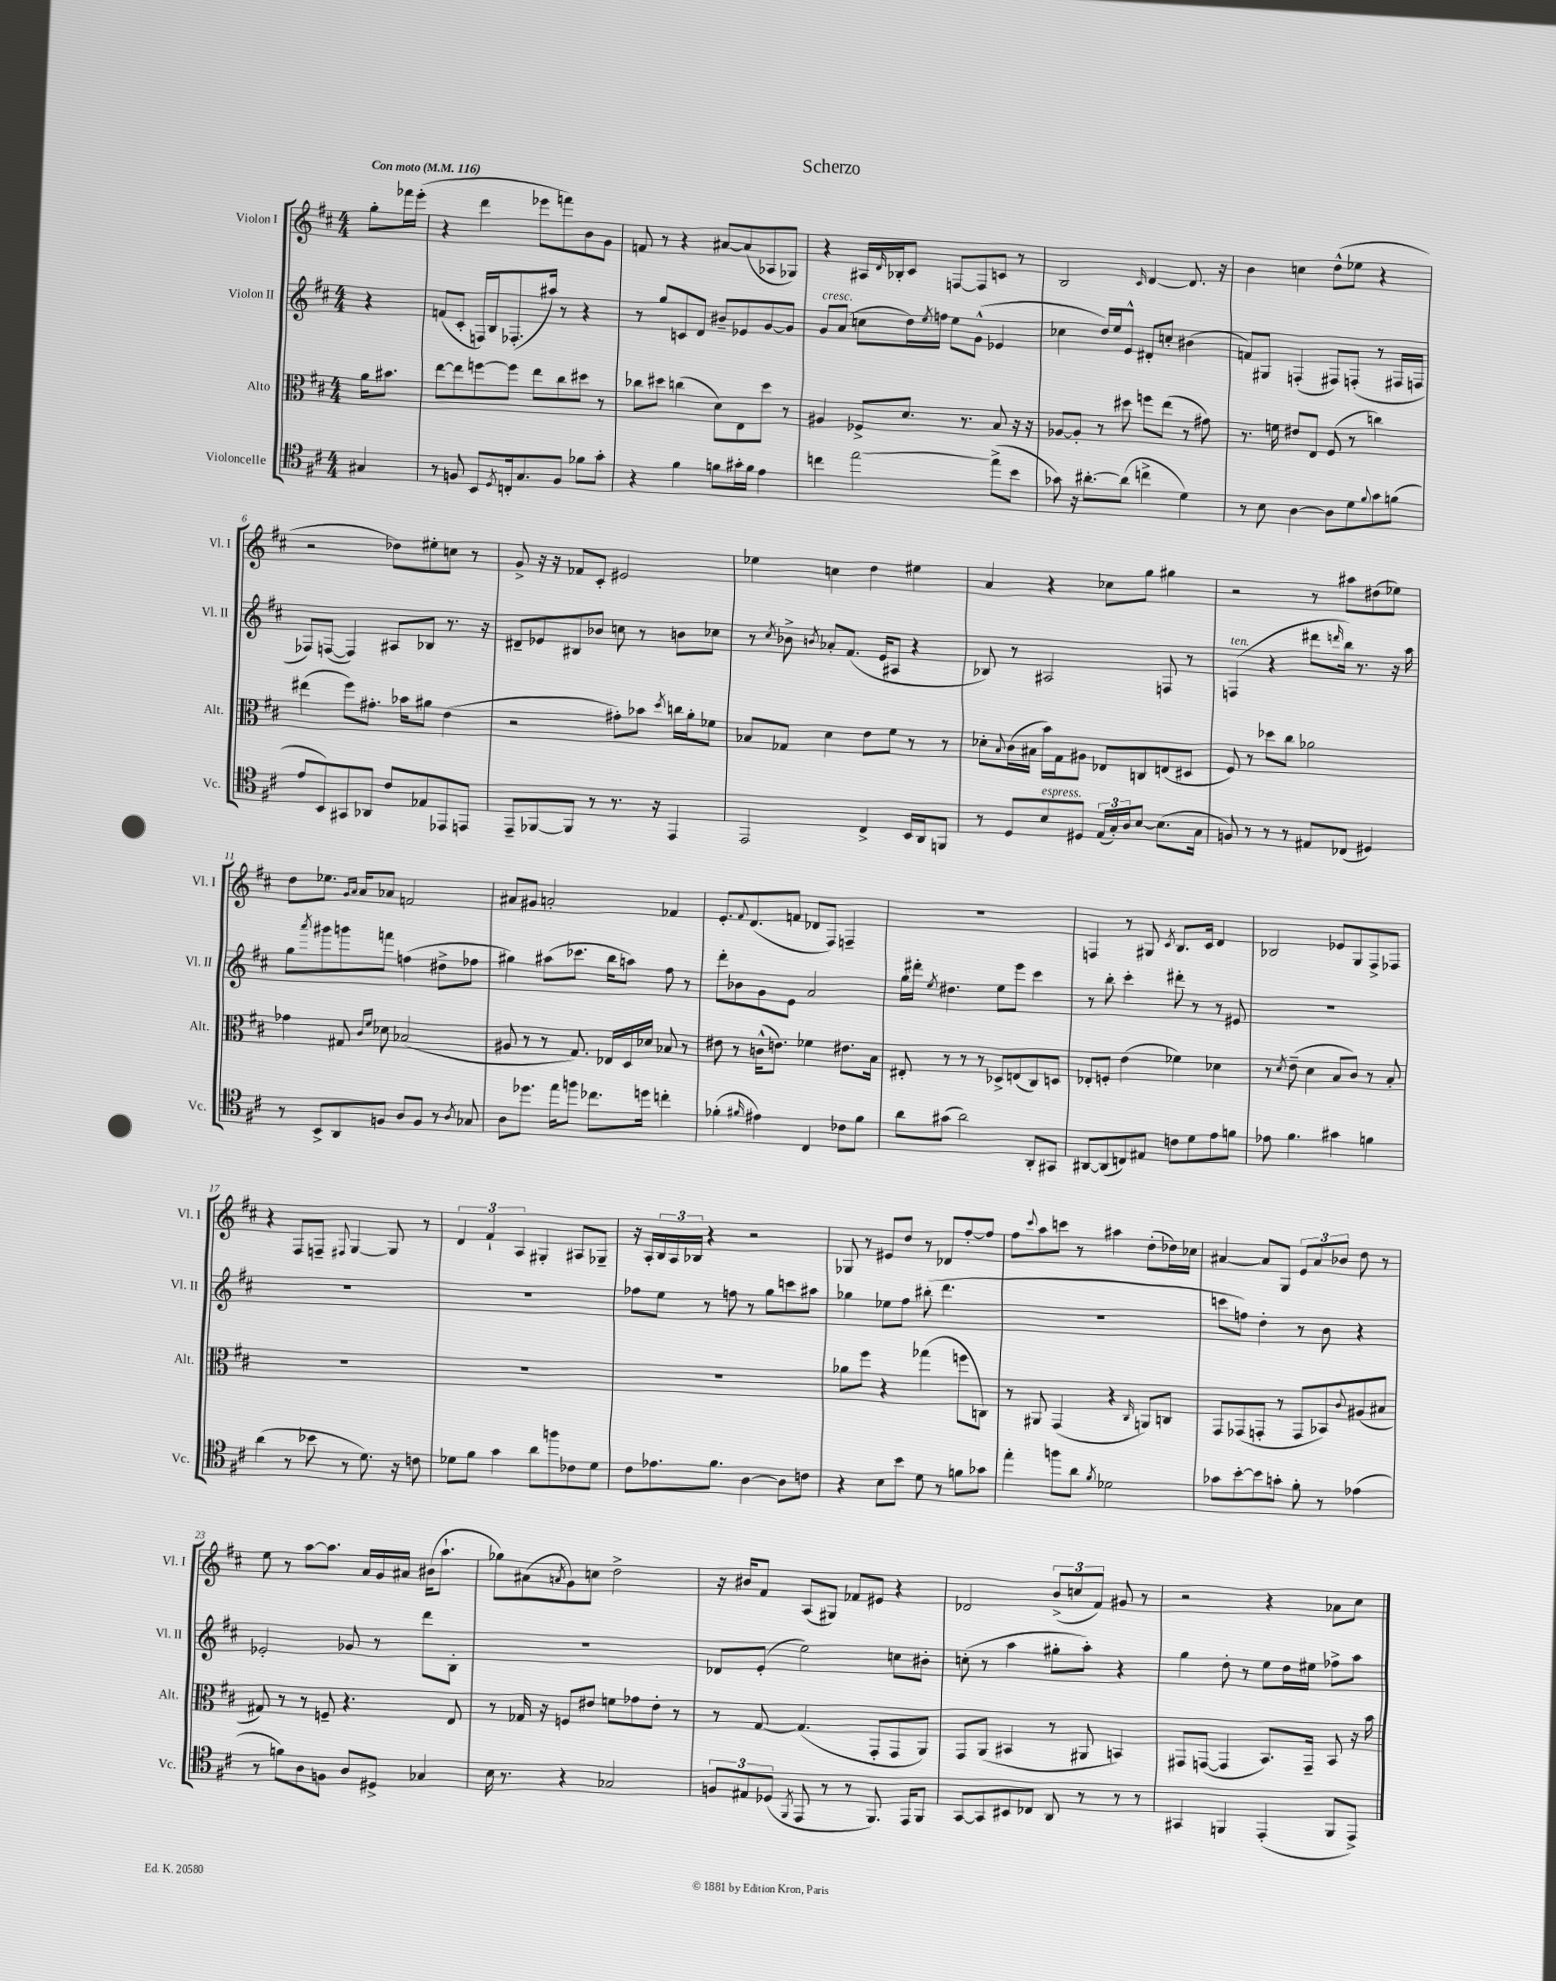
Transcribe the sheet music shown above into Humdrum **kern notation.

**kern	**kern	**kern	**kern
*part4	*part3	*part2	*part1
*staff4	*staff3	*staff2	*staff1
*I"Violoncelle	*I"Alto	*I"Violon II	*I"Violon I
*I'Vc.	*I'Alt.	*I'Vl. II	*I'Vl. I
*clefC4	*clefC3	*clefG2	*clefG2
*k[f#c#]	*k[f#c#]	*k[f#c#]	*k[f#c#]
*M4/4	*M4/4	*M4/4	*M4/4
*MM116	*MM116	*MM116	*MM116
=	=	=	=
!	!	!	!LO:TX:a:B:t=Con moto
4G#X/	16a\KL	4r	8gg'\L
.	8.b#X\J	.	.
.	.	.	16fff-X\L
.	.	.	(16eee'\JJ
=1	=1	=1	=1
8r	[8ee\L	(8fn/L	4r
8Fn/	8ee\]	8c#'/J	.
8BB/L	[8ffn\	16Fn/LL)	4ddd\
.	.	16B/J	.
8qD/	.	.	.
16Cn'/k	8ff\J]	(8.F-X'/	.
8.G/	.	.	.
.	8ee\L	.	8eee-X\L
.	.	16aa#X/Jk)	.
8F/J	8cc#\	8r	8fffn\)
8f-X\L	8dd#X\J	4r	8b\
8g'\J	8r	.	8g\J
=2	=2	=2	=2
4r	8cc-X\L	8r	8fn/
.	8dd#X\J	8gg/L	8r
4f#\	(4ccn\	8cn/	4r
.	.	8d/J	.
8fn\L	8d\L)	8b#X~/L	[8a#X/L
16g#X'\L	8E\	8e-X/	(8a#/]
16f\JJ	.	.	.
4e\	8dd#\J	[8g/	8A-X/
.	8r	8g/J]	8G-X/J)
=3	=3	=3	=3
!	!	!LO:TX:a:i:t=cresc.	!
4ccn\	4A#X/	8g/L	4r
.	.	(8a/J	.
[2ee\	8F-X^/L	8ccn\L	16A#X/LL
.	.	.	16qqd/
.	.	.	16B-X'/J
.	8.d/J	16dd\L)	8c#/J
.	.	8qee/	.
.	.	16ffn\JJ	.
.	.	8ee\L	[8Fn/L
.	8.r	.	.
.	.	(8g^^\J	8F/]
(8ee^\L]	8B/	4e-X/	8cn/J
8b\J	16r	.	8r
.	16r	.	.
=4	=4	=4	=4
8g-X\)	[8A-X/L	4cc-X\	2B/
16r	8A-'/J]	.	.
[8.a#X'\L	.	.	.
.	8r	16dd/LL)	.
.	.	16ee/J	.
(8a#\J]	8dd#X\	8e^^/J	.
.	.	.	16qqc#/
4ccn^\	8ffn\L	8d#X'/L	[4d/
.	(8ee\J	8ccn'/J	.
4d\)	8r	(4b#X\	8.d/]
.	8g#X\)	.	.
.	.	.	16r
=5	=5	=5	=5
8r	8.r	8fn/L)	4b\
8B\	.	8G#X/J	.
.	16fn\	.	.
[4A\	8e#X/L	(4Fn'/	4ccn\
.	8E/J	.	.
8A\L]	(8F#/	8F#X/L)	(8dd^^\L
8d\	8r	(8Fn'/J	8ee-X\J
8qqf#/	.	.	.
8g\	4ccn\)	8r	4r
(8fn\J	.	16F#X/LL	.
.	.	16Fn/JJ	.
!!LO:LB:g=z
=6	=6	=6	=6
8e/L	(4ee#X\	8F-X/L)	2r
8BB/)	.	([8Fn/J	.
8GG#X/	8ff#\L)	4F/])	.
8AA-X/J	8.g#X'\J	.	.
8c#/L	.	8A#X/L	8dd-X\L)
.	16b-X\KL	.	.
8E-X/	8a#X\J	8B-X/J	8ee#X'\
8EE-X/	(4e\	8.r	8ccn\J
8EEn/J	.	.	8r
.	.	16r	.
=7	=7	=7	=7
8EE~/L	2r	8d#X~/L	8g^/
[8FF-X/	.	8e-X/	16r
.	.	.	16r
8FF-/J]	.	8B#X/	8f-X/L
8r	.	8b-X/J	8c#'/J
8.r	8g#X'\L)	8ccn\	2e#X/
.	8b-X\J	8r	.
16r	.	.	.
.	8qdd/	.	.
4EE/	16ccn\LL	8bn\L	.
.	16a'\J	.	.
.	8f-X\J	8cc-X\J	.
=8	=8	=8	=8
2EE/	8B-X/L	8r	4ee-X\
.	.	8qcc#/	.
.	8G-X/J	8b-X^\	.
.	.	8qbn/	.
.	4d\	8a-X'/L	4ccn\
.	.	(8.f#/J	.
4C#^/	8e\L	.	4dd\
.	.	16e/KL	.
.	8f#\J	8A#X/J	.
16BB/LL	8r	4r	4ee#X\
16AA/J	.	.	.
8FFn/J	8r	.	.
=9	=9	=9	=9
8r	8d-X'\L	8B-X/)	4a/
.	8qqB/	.	.
8D/L	(16c#\L	8r	.
.	16B#X\JJ	.	.
!LO:TX:a:i:t=espress.	!	!	!
8B/	16b\LL)	2A#X/	4r
.	16G\J	.	.
8D#X/J	8A#X\J	.	.
(24E/LL	8E-X/L	.	8cc-X\L
24G'/)	.	.	.
24A/J	.	.	.
[8B/J	8Cn/	.	8gg\J
(8.B\L]	(8En/	8Fn/	4gg#X\
.	8D#X/J	8r	.
16G\Jk	.	.	.
=10	=10	=10	=10
!	!	!LO:TX:a:i:t=ten.	!
8Fn/)	8F#/)	(4Fn/	2r
8r	8r	.	.
8r	8dd-X\L	4r	.
8r	8cc#\J	.	.
8E#X/L	2a-X\	8ddd#X\L	8r
.	.	16qqdddn/	.
(8C-X/J	.	16bb\Jk)	8aa#X\L
.	.	8.r	.
4D#X/)	.	.	(8dd#X\
.	.	16r	8ee-X\J)
.	.	16aa\	.
!!LO:LB:g=z
=11	=11	=11	=11
8r	4g-X\	8gg\L	8dd\L
.	.	8qaaa/	.
8BB^/L	.	8ggg#X\	8.ee-X\J
8AA/	8G#X/	8gggn\	.
.	.	.	16qqg/LL
.	.	.	16qqa/JJ
.	.	.	16a/KL
.	16qqc#/LL	.	.
.	16qqf#/JJ	.	.
8Fn/J	8d-X\	8fffn\J	8a-X/J
8A/L	(2B-X/	(4ffn\	2fn/
8F/J	.	.	.
8r	.	8dd#X^\L	.
8qA/	.	.	.
8G-X/	.	8ff-X\J	.
=12	=12	=12	=12
8A\L	8A#X/	4gg#X\)	8a#X/L
8.dd-X\J	8r	.	8g#X/J
.	8r	(8aa#X\L	2an'/
16ee\KL	.	.	.
8ffn\J	8.G/)	8.ccc-X\J	.
8.cc-X\L	.	.	.
.	16E-X/LL	16bb\KL	.
.	16D/	8aan\J)	.
16ddn\Jk	16d-X/JJ	.	.
4ccn'\	8B-X/	8ff#\	4f-X/
.	8r	8r	.
=13	=13	=13	=13
(4f-X'\	8e#X\	8ddd'\L	8.e'/L
.	8r	8b-X\	.
.	.	.	8qqf#/
.	.	.	(8.d/
16qqf#X/	.	.	.
4e#X\)	(16cn^^\KL	8g\	.
.	8.en\J)	.	.
.	.	8e\J	8fn/J
4C#/	4f-X\	2a/	8d-X/L
.	.	.	8F#/J)
8c-X\L	8.e#X\L	.	4Fn~/
8f#\J	.	.	.
.	16B\Jk	.	.
=14	=14	=14	=14
8a\L	8E#X'/	16gg\LL	1r
.	.	16ddd#X'\JJ	.
.	.	8qee/	.
(8g#X\J	8r	4.dd#X\	.
2a\)	8r	.	.
.	8r	.	.
.	8D-X^/L	8ee\L	.
.	(8En/	8eee\J	.
8AA'/L	8C#/)	4ccc#\	.
8GG#X/J	8Dn/J	.	.
=15	=15	=15	=15
[8AA#X/L	8E-X'/L	8r	4Fn/
(8AA#/]	8Fn'/J	8bb'\	.
8Cn/)	(4e\	4ccc#'\	8r
8E#X/J	.	.	8G#X/
.	.	.	8qc#/
8cn\L	4f-X\)	8ddd#X'\	8.B/L
8d\	.	8r	.
.	.	.	16c#/Jk
8e\	4d-X\	8r	4d/
8fn\J	.	8e#X/	.
=16	=16	=16	=16
8e-X\	8r	1r	2B-X/
.	8qd/	.	.
4.f#\	(8e~\	.	.
.	4d\	.	.
4g#X\	8B/L	.	8e-X/L
.	8c#/J)	.	8G/
4fn\	8r	.	8F#^/
.	8B'/	.	8F-X/J
!!LO:LB:g=z
=17	=17	=17	=17
(4a\	1r	1r	4r
8r	.	.	8F#/L
8b-X\	.	.	8Fn~/J
.	.	.	8qqF#X/
8r	.	.	[4G/
8.d\)	.	.	.
.	.	.	8G/]
16r	.	.	.
8cn\	.	.	8r
=18	=18	=18	=18
8d-X\L	1r	1r	6d/
8f#\J	.	.	.
.	.	.	6f#`/
4g\	.	.	.
.	.	.	6A/
8a\L	.	.	4G#X'/
8ffn\	.	.	.
8c-X\	.	.	8A#X/L
8d-\J	.	.	8G-X~/J
=19	=19	=19	=19
8c#\L	1r	8ff-X\L	16r
.	.	.	16A'/LL
8.e-X\	.	8ee\J	24B/
.	.	.	24A/
.	.	.	24B-X/JJ
.	.	8r	4r
8.f#\J	.	.	.
.	.	8ffn\	.
[4A\	.	8r	2r
.	.	8gg\L	.
8A\L]	.	8cccn\	.
8cn\J	.	8aa#X\J	.
=20	=20	=20	=20
4r	8a-X\L	4gg-X\	8G-X/
.	8ff#\J	.	8r
8B\L	4r	8ee-X\L	8e#X/L
8b\J	.	8ff#\J	8dd/J
8d\	(4gg-X\	(8bb#X'\	8r
8r	.	4.ddd\	8d-X/L
8fn\L	8ffn\L	.	[8ff#'/
8g-X\J	8Cn\J)	.	8ff#/J]
=21	=21	=21	=21
4ee'\	8r	1r	8ff#\L
.	.	.	8qqccc#/
.	8AA#X/	.	8aa\
8ffn\L	(4GG/	.	8cccn\J
8a\J	.	.	8r
8qf#/	.	.	.
2d-X\	4r	.	4aa#X\
.	16qqC#/	.	.
.	8AAn/L)	.	(8dd'\L
.	8Cn/J	.	16dd-X\L)
.	.	.	16cc-X\JJ
=22	=22	=22	=22
8g-X\L	8GG/L	8cccn\L	[4a#X/
[8b'\	(8GG-X/	8ffn\J)	.
8b\]	8GGn'/J	4dd'\	8a#/L]
8gn'\J	8r	.	8G/J
8f#'\	8GG/L	8r	12e/L
.	.	.	12a#/
8r	8BB-X/)	8b\	.
.	.	.	12b-X/J
.	8qqc#/	.	.
(4e-X\	(8A#X/	4r	8dd\
.	8B#X/J	.	8r
!!LO:LB:g=z
=23	=23	=23	=23
8r	8G#X/)	2e-X'/	8ee\
8fn\L)	8r	.	8r
8A\	8r	.	[8aa\L
8Fn\J	8Fn~/	.	8.aa\J]
8A/L	4.r	8g-X/	.
.	.	.	16a/LL
8D#X^/J	.	8r	16g/
.	.	.	16a#X/JJ
4G-X/	.	8ddd\L	(16b#X\KL
.	.	.	8.aa`\J
.	8E/	8B'\J	.
=24	=24	=24	=24
16B\	8r	1r	8gg-X\L)
8.r	.	.	.
.	16G-X/	.	(8a#X\
.	16r	.	.
.	.	.	8qan/
4r	8Fn/L	.	8g\)
.	8e#X/J	.	8ccn\J
2G-X/	8fn\L	.	2dd^\
.	8g-X\	.	.
.	8e#'\J	.	.
.	8r	.	.
=25	=25	=25	=25
12Fn/L	8r	8d-X/L	16r
.	.	.	16b#X/KL
12E#X/	.	.	.
.	[8G/	(8e'/J	8f#/J
(12D-X/J	.	.	.
8qFF#/	.	.	.
8EE/	(4.G/]	2ee\)	(8A/L
8r	.	.	8G#X/J)
8r	.	.	8f-X/L
8.FF#/)	8GG'/L	.	8e#X/J
.	8GG/	8ccn\L	4r
16EE/KL	.	.	.
8FF#/J	8AA/J)	8b#X'\J	.
=26	=26	=26	=26
[8GG/L	8GG/L	(8ccn'\	2d-X/
8GG/]	(8AA/J	8r	.
8BB#X/	4BB#X/	4aa\	.
8C-X/J	.	.	.
8AA/	8r	8gg#X'\L	(12b^/L
.	.	.	12ccn/
8r	8AA#X/	8aa'\J)	.
.	.	.	12f#/J)
8r	4BBn/)	4r	8g#X/
8r	.	.	8r
=27	=27	=27	=27
4GG#X/	8GG#X/L	4gg\	2r
.	([8GGn/J	.	.
4FFn/	4GG/]	8dd'\	.
.	.	8r	.
(4EE'/	8.BB/L)	8ee\L	4r
.	.	16dd\L	.
.	16GG~/Jk	16ee#X\JJ	.
8FF/L	8BB/	8ff-X^\L	8a-X\L
8EE^/J)	16r	8aa\J	8cc#\J
.	16b\	.	.
==	==	==	==
*-	*-	*-	*-
